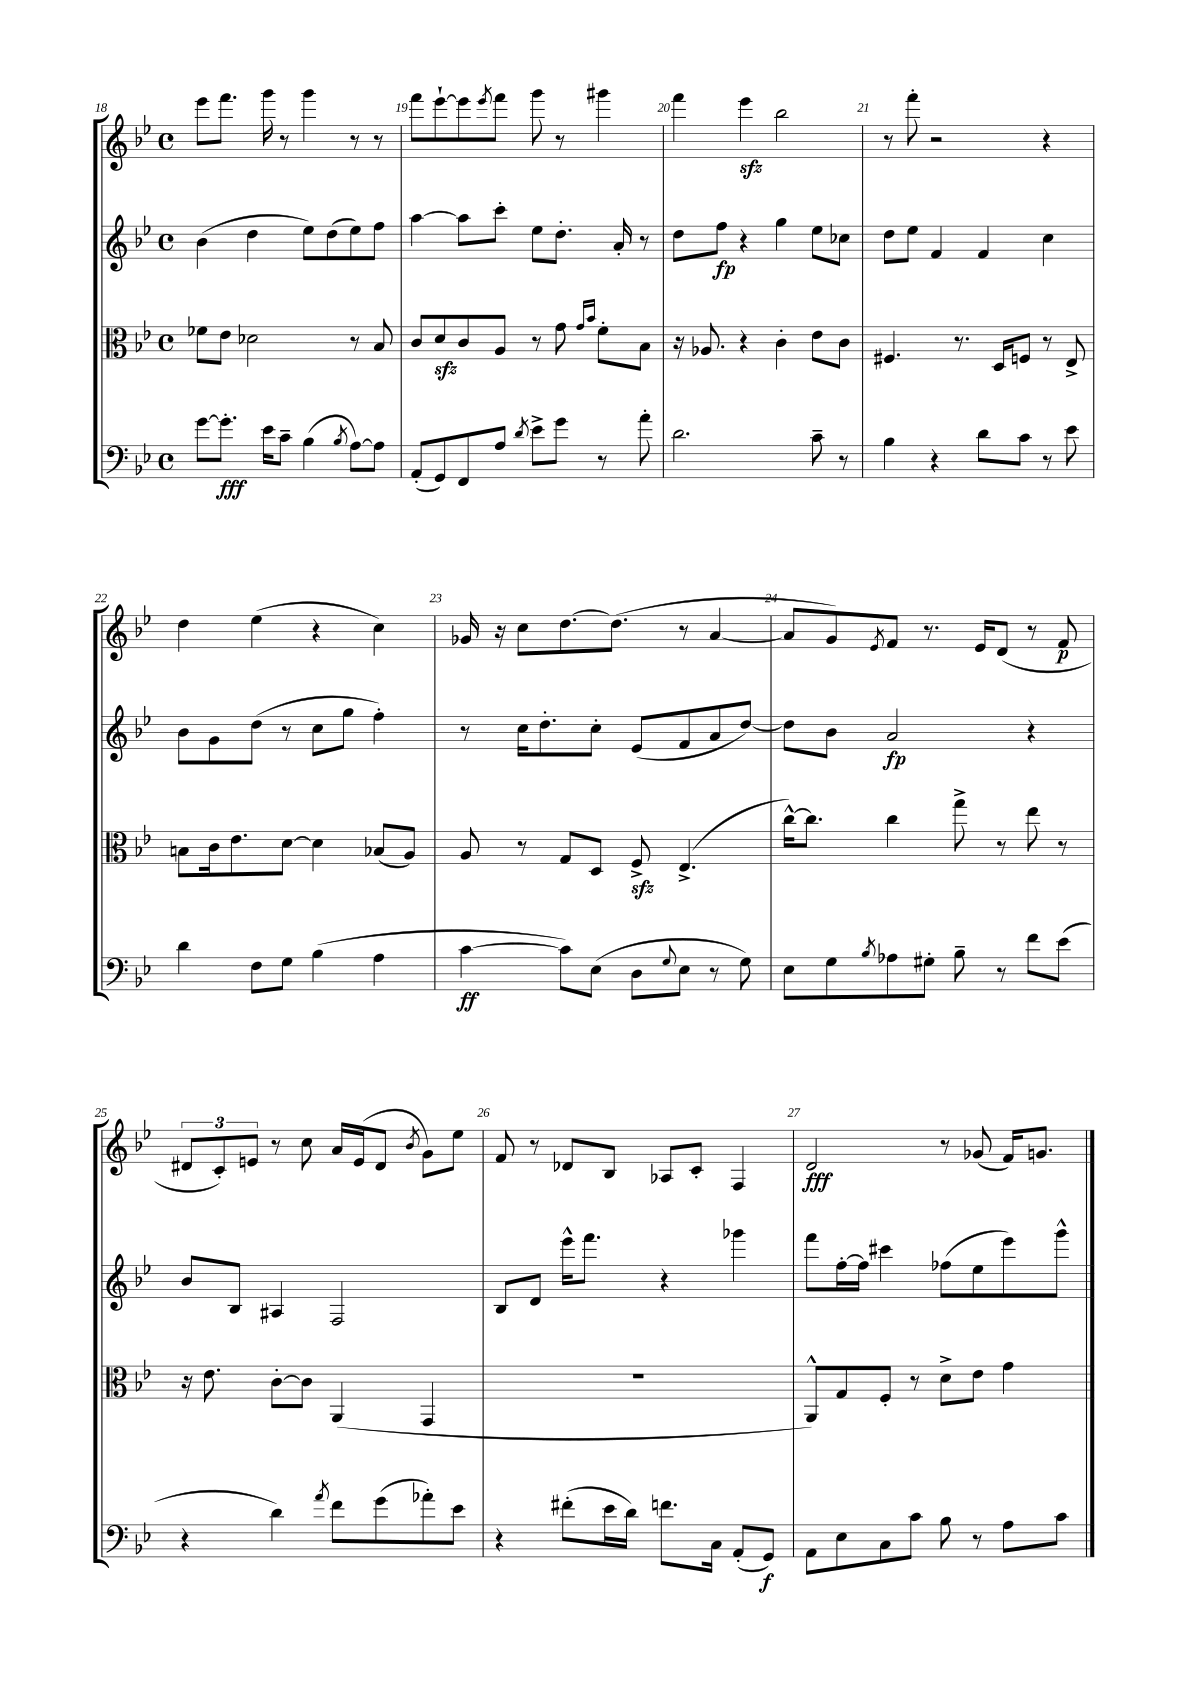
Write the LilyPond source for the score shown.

<<
\new StaffGroup <<
\new Staff = "s0" {
    \clef treble \key bes \major \defaultTimeSignature \time 4/4
    ees'''8 f'''8. g'''16 r8 g'''4 r8 r8 |
    f'''8 ees'''8~-! ees'''8 \acciaccatura { ees'''8 } f'''8 g'''8 r8 gis'''4 |
    f'''4 ees'''4\sfz bes''2 |
    r8 f'''8-. r2 r4 |
    d''4 ees''4( r4 c''4) |
    ges'16 r16 c''8 d''8.~ d''8.( r8 a'4~ |
    a'8 g'8) \acciaccatura { ees'8 } f'8 r8. ees'16 d'8( r8 f'8\p |
    \tuplet 3/2 { dis'8 c'8-.) e'8 } r8 c''8 a'16 e'16( dis'8 \acciaccatura { bes'8 } g'8) ees''8 |
    f'8 r8 des'8 bes8 aes8 c'8-. f4 |
    d'2\fff r8 ges'8( f'16) g'8. \bar "|." |
}
\new Staff = "s1" {
    \clef treble \key bes \major \defaultTimeSignature \time 4/4
    bes'4( d''4 ees''8) d''8( ees''8) f''8 |
    a''4~ a''8 c'''8-. ees''8 d''8.-. a'16-. r8 |
    d''8 f''8\fp r4 g''4 ees''8 ces''8 |
    d''8 ees''8 f'4 f'4 c''4 |
    bes'8 g'8 d''8( r8 c''8 g''8 f''4-.) |
    r8 c''16 d''8.-. c''8-. ees'8( f'8 a'8 d''8~) |
    d''8 bes'8 a'2\fp r4 |
    bes'8 bes8 ais4 f2 |
    bes8 d'8 ees'''16-^ f'''8. r4 ges'''4 |
    f'''8 f''16~-. f''16 cis'''4 fes''8( ees''8 ees'''8) g'''8-^ \bar "|." |
}
\new Staff = "s2" {
    \clef alto \key bes \major \defaultTimeSignature \time 4/4
    fes'8 ees'8 des'2 r8 bes8 |
    c'8 d'8\sfz c'8 a8 r8 g'8 \grace { g'16 bes'16 } f'8-. bes8 |
    r16 aes8. r4 c'4-. ees'8 c'8 |
    fis4. r8. d16 f8 r8 ees8-> |
    b8 c'16 ees'8. d'8~ d'4 bes8( a8) |
    a8 r8 g8 d8 f8->\sfz ees4.->( |
    c''16~-^) c''8. c''4 g''8-> r8 ees''8 r8 |
    r16 ees'8. c'8~-. c'8 a,4( g,4 |
    R1 |
    a,8-^) g8 f8-. r8 d'8-> ees'8 g'4 \bar "|." |
}
\new Staff = "s3" {
    \clef bass \key bes \major \defaultTimeSignature \time 4/4
    g'8~ g'8.-.\fff ees'16 c'8-- bes4( \acciaccatura { bes8 } a8~) a8 |
    a,8-.( g,8) f,8 a8 \acciaccatura { d'8 } ees'8-> g'8 r8 a'8-. |
    d'2. c'8-- r8 |
    bes4 r4 d'8 c'8 r8 ees'8 |
    d'4 f8 g8 bes4( a4 |
    c'4~\ff c'8) ees8( d8 \appoggiatura { g8 } ees8 r8 g8) |
    ees8 g8 \acciaccatura { bes8 } aes8 gis8-. bes8-- r8 f'8 ees'8( |
    r4 d'4) \acciaccatura { a'8 } f'8 g'8( aes'8-.) ees'8 |
    r4 fis'8-.( ees'16 d'16) f'8. c16 a,8-.( g,8\f) |
    a,8 ees8 c8 c'8 bes8 r8 a8 c'8 \bar "|." |
}
>>
>>
\layout { \context { \Score currentBarNumber = #18 \override BarNumber.break-visibility = ##(#f #t #t) barNumberVisibility = #all-bar-numbers-visible } }
